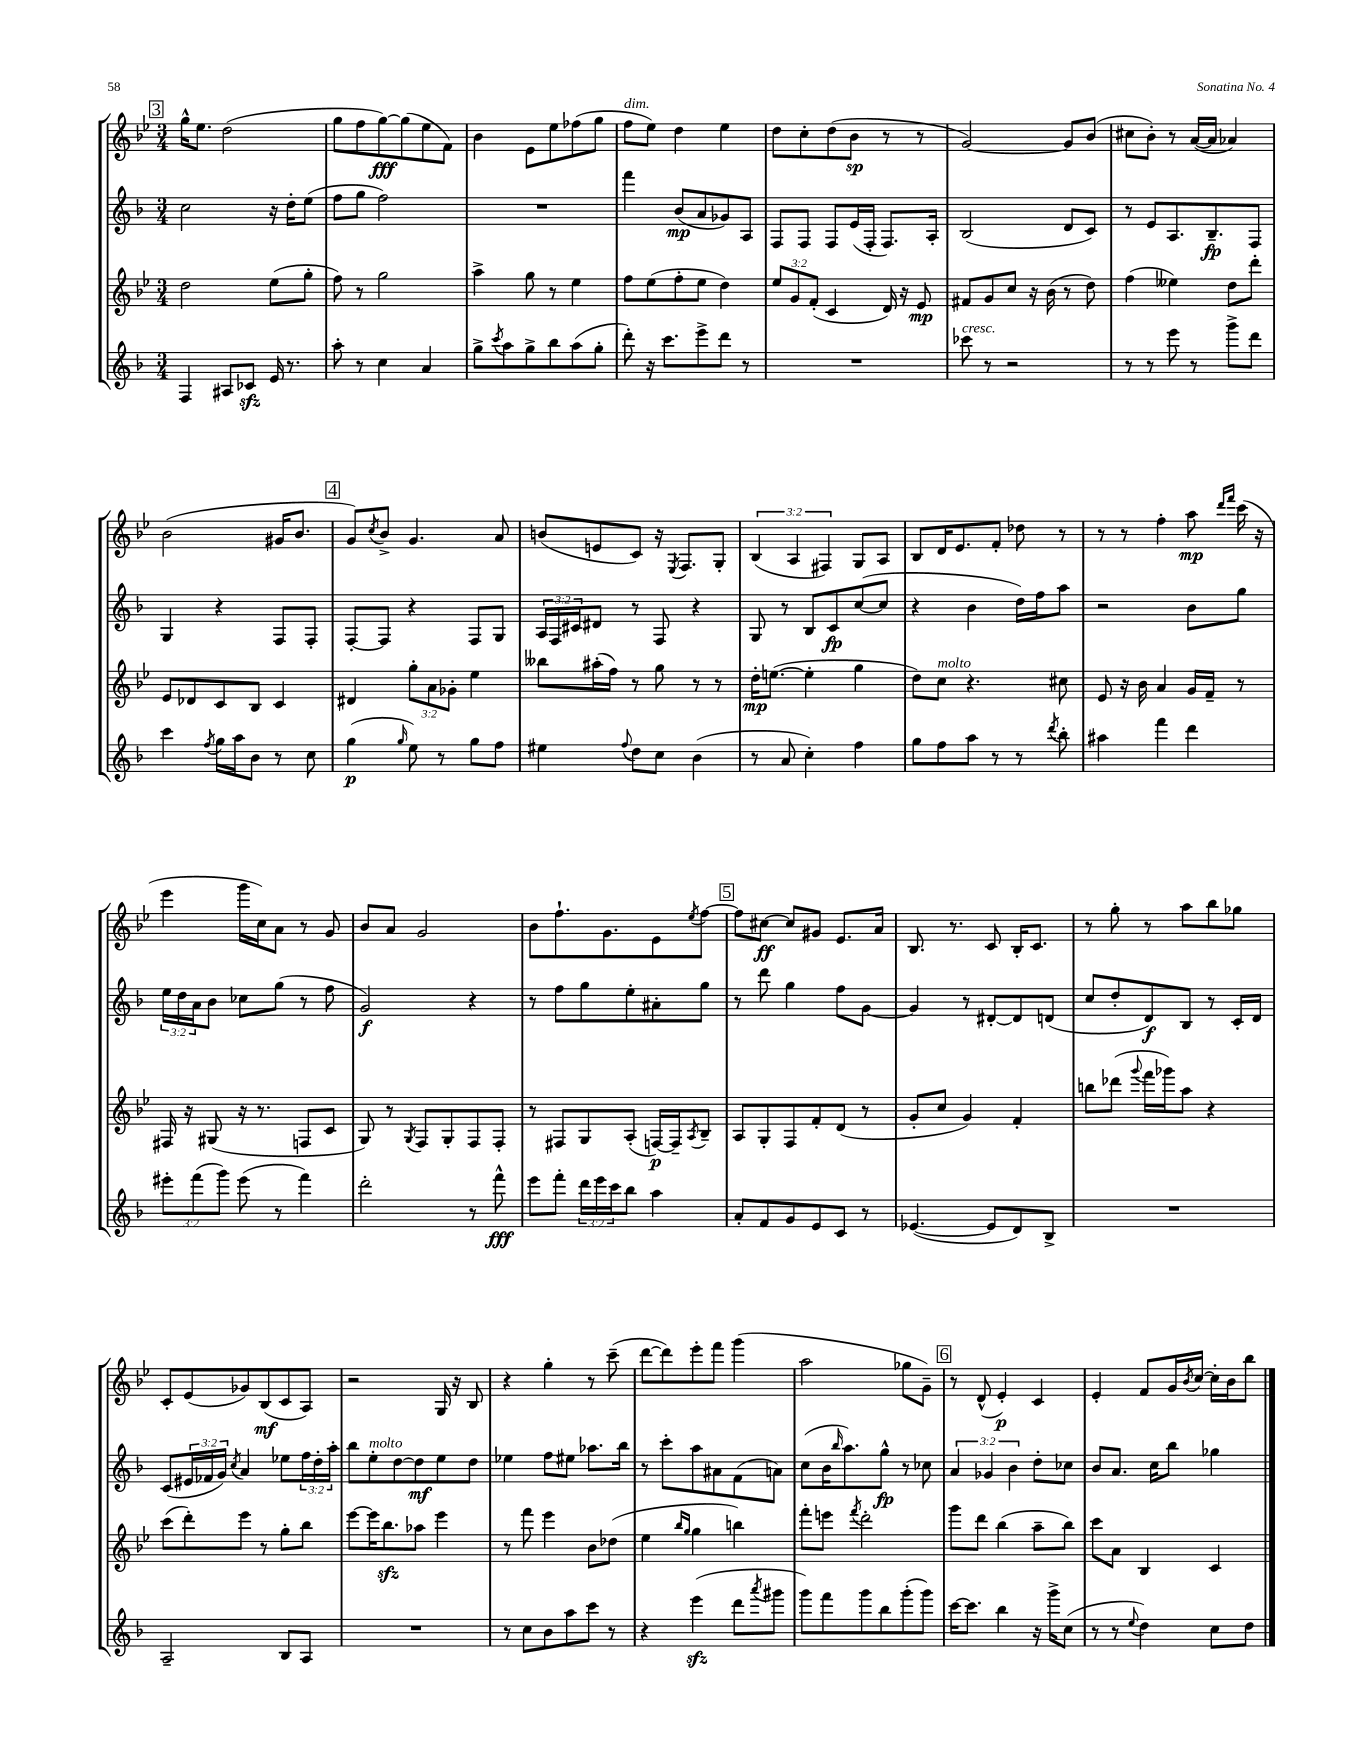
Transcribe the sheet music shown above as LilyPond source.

<<
\new StaffGroup <<
\new Staff = "s0" {
    \clef treble \key bes \major \numericTimeSignature \time 3/4 \override Staff.TupletNumber.text = #tuplet-number::calc-fraction-text
    \mark \markup { \box "3" } g''16-^ ees''8. d''2( |
    g''8 f''8 g''8~\fff) g''8( ees''8 f'8) |
    bes'4 ees'8 ees''8 fes''8( g''8 |
    f''8^\markup { \italic "dim." } ees''8) d''4 ees''4 |
    d''8 c''8-. d''8( bes'8\sp r8 r8 |
    g'2~) g'8 bes'8( |
    cis''8 bes'8-.) r8 a'16~( a'16 aes'4) |
    bes'2( gis'16 bes'8. |
    \mark \markup { \box "4" } g'8) \acciaccatura { c''8 } bes'8-> g'4. a'8 |
    b'8( e'8 c'8) r16 \acciaccatura { ees8 } f8. g8-. |
    \tuplet 3/2 { bes4( a4 fis4) } g8 a8 |
    bes8 d'16 ees'8. f'8-. des''8 r8 |
    r8 r8 f''4-. a''8\mp \grace { d'''16 f'''16 } c'''16( r16 |
    ees'''4 g'''16 c''16) a'8 r8 g'8 |
    bes'8 a'8 g'2 |
    bes'8 f''8.-! g'8. ees'8 \acciaccatura { ees''8 } f''8~ |
    \mark \markup { \box "5" } f''8 cis''8~\ff cis''8 gis'8 ees'8. a'16 |
    bes8. r8. c'8 bes16-. c'8. |
    r8 g''8-. r8 a''8 bes''8 ges''8 |
    c'8-. ees'8( ges'8) bes8\mf( c'8 a8) |
    r2 g16 r16 bes8 |
    r4 g''4-. r8 c'''8--( |
    d'''8~ d'''8) ees'''8-. f'''8 g'''4( |
    a''2 ges''8 g'8--) |
    \mark \markup { \box "6" } r8 d'8-^( ees'4-.\p) c'4 |
    ees'4-. f'8 g'16 \acciaccatura { bes'8 } c''16~ c''16-. bes'16 bes''8 \bar "|." |
}
\new Staff = "s1" {
    \clef treble \key f \major \numericTimeSignature \time 3/4 \override Staff.TupletNumber.text = #tuplet-number::calc-fraction-text
    \mark \markup { \box "3" } c''2 r16 d''16-. e''8( |
    f''8 g''8 f''2) |
    R2. |
    f'''4 bes'8\mp( a'8 ges'8) a8 |
    f8 f8 f8 e'16( f16-. f8.) a16-. |
    bes2( d'8 c'8) |
    r8 e'8 a8. bes8.--\fp f8 |
    g4 r4 f8 f8-. |
    \mark \markup { \box "4" } f8~-. f8 r4 f8 g8 |
    \tuplet 3/2 { a16 f16 cis'16 } dis'8 r8 f8 r4 |
    g8 r8 bes8 c'8\fp c''8~( c''8 |
    r4 bes'4 d''16) f''16 a''8 |
    r2 bes'8 g''8 |
    \tuplet 3/2 { e''16 d''16 a'16 } bes'8 ces''8 g''8( r8 f''8 |
    g'2\f) r4 |
    r8 f''8 g''8 e''8-. ais'8-. g''8 |
    \mark \markup { \box "5" } r8 d'''8 g''4 f''8 g'8~ |
    g'4 r8 dis'8~-. dis'8 d'8( |
    c''8 d''8-. d'8\f) bes8 r8 c'16-. d'16 |
    c'8( \tuplet 3/2 { eis'16 fes'16 g'16) } \acciaccatura { c''8 } a'4 ees''8 \tuplet 3/2 { f''16 d''16-. a''16-. } |
    bes''8 e''8-.^\markup { \italic "molto" } d''8~ d''8\mf e''8 d''8 |
    ees''4 f''8 eis''8 aes''8. bes''16 |
    r8 c'''8-. a''8 ais'8 f'8( a'8) |
    c''8( bes'16 \grace { bes''16 } a''8.) g''8-^\fp r8 ces''8 |
    \mark \markup { \box "6" } \tuplet 3/2 { a'4 ges'4 bes'4 } d''8-. ces''8 |
    bes'8 a'8. c''16 bes''8 ges''4 \bar "|." |
}
\new Staff = "s2" {
    \clef treble \key bes \major \numericTimeSignature \time 3/4 \override Staff.TupletNumber.text = #tuplet-number::calc-fraction-text
    \mark \markup { \box "3" } d''2 ees''8( g''8-. |
    f''8) r8 g''2 |
    a''4-> g''8 r8 ees''4 |
    f''8 ees''8( f''8-. ees''8 d''4) |
    \tuplet 3/2 { ees''8 g'8 f'8-.( } c'4 d'16) r16 ees'8\mp |
    fis'8 g'8 c''8 r16 bes'16( r8 d''8) |
    f''4( eeses''4) d''8 d'''8-. |
    ees'8 des'8 c'8 bes8 c'4 |
    \mark \markup { \box "4" } dis'4 \tuplet 3/2 { g''8-. a'8 ges'8-. } ees''4 |
    beses''8 ais''16-.( f''16) r8 g''8 r8 r8 |
    d''16-.\mp e''8.~( e''4-. g''4 |
    d''8) c''8^\markup { \italic "molto" } r4. cis''8 |
    ees'8 r16 bes'16 a'4 g'16 f'16-- r8 |
    fis16 r16 gis8( r16 r8. f8 c'8 |
    g8) r8 \acciaccatura { g8 } f8 g8-. f8 f8-. |
    r8 fis8 g8 a8-.( f16~\p) f16-- \acciaccatura { a8 } bes8-- |
    \mark \markup { \box "5" } a8 g8-. f8 f'8-. d'8( r8 |
    g'8-. c''8 g'4) f'4-. |
    b''8 des'''8( \appoggiatura { g'''8 } f'''16 ges'''16) a''8 r4 |
    c'''8( d'''8-.) ees'''8 r8 g''8-. bes''8 |
    ees'''8~ ees'''16 bes''8.\sfz aes''8 ees'''4 |
    r8 f'''8 ees'''4 bes'8 des''8( |
    ees''4 \grace { bes''16 g''16 } g''4 b''4) |
    f'''8-. e'''8 \acciaccatura { f'''8 } d'''2-. |
    \mark \markup { \box "6" } g'''8 d'''8 bes''4( a''8-- bes''8) |
    c'''8 a'8 bes4 c'4 \bar "|." |
}
\new Staff = "s3" {
    \clef treble \key f \major \numericTimeSignature \time 3/4 \override Staff.TupletNumber.text = #tuplet-number::calc-fraction-text
    \mark \markup { \box "3" } f4 ais8 ces'8\sfz e'16 r8. |
    a''8-. r8 c''4 a'4 |
    g''8-> \acciaccatura { c'''8 } a''8 g''8-> bes''8 a''8( g''8-. |
    d'''8-.) r16 c'''8. e'''8-> d'''8 r8 |
    R2. |
    ces'''8^\markup { \italic "cresc." } r8 r2 |
    r8 r8 e'''8 r8 g'''8-> d'''8 |
    c'''4 \acciaccatura { f''8 } g''16 a''16 bes'8 r8 c''8 |
    \mark \markup { \box "4" } g''4\p( \grace { g''16 } e''8) r8 g''8 f''8 |
    eis''4 \appoggiatura { f''8 } d''8 c''8 bes'4( |
    r8 a'8 c''4-.) f''4 |
    g''8 f''8 a''8 r8 r8 \acciaccatura { d'''8 } bes''8-. |
    ais''4 f'''4 d'''4 |
    \tuplet 3/2 { eis'''8-. f'''8( g'''8) } eis'''8( r8 f'''4) |
    d'''2-. r8 f'''8-^\fff |
    e'''8 f'''8-. \tuplet 3/2 { d'''16 e'''16 c'''16 } bes''8 a''4 |
    \mark \markup { \box "5" } a'8-. f'8 g'8 e'8 c'8 r8 |
    ees'4.~( ees'8 d'8) bes8-> |
    R2. |
    a2-- bes8 a8 |
    R2. |
    r8 c''8 bes'8 a''8 c'''8 r8 |
    r4 e'''4\sfz( d'''8 \acciaccatura { a'''8 } gis'''8 |
    g'''8) f'''8 g'''8 bes''8 g'''8-.( g'''8) |
    \mark \markup { \box "6" } c'''16~ c'''8. bes''4 r16 g'''16-> c''8( |
    r8 r8 \appoggiatura { e''8 } d''4) c''8 d''8 \bar "|." |
}
>>
>>
\layout { \context { \Score \remove "Bar_number_engraver" } }
